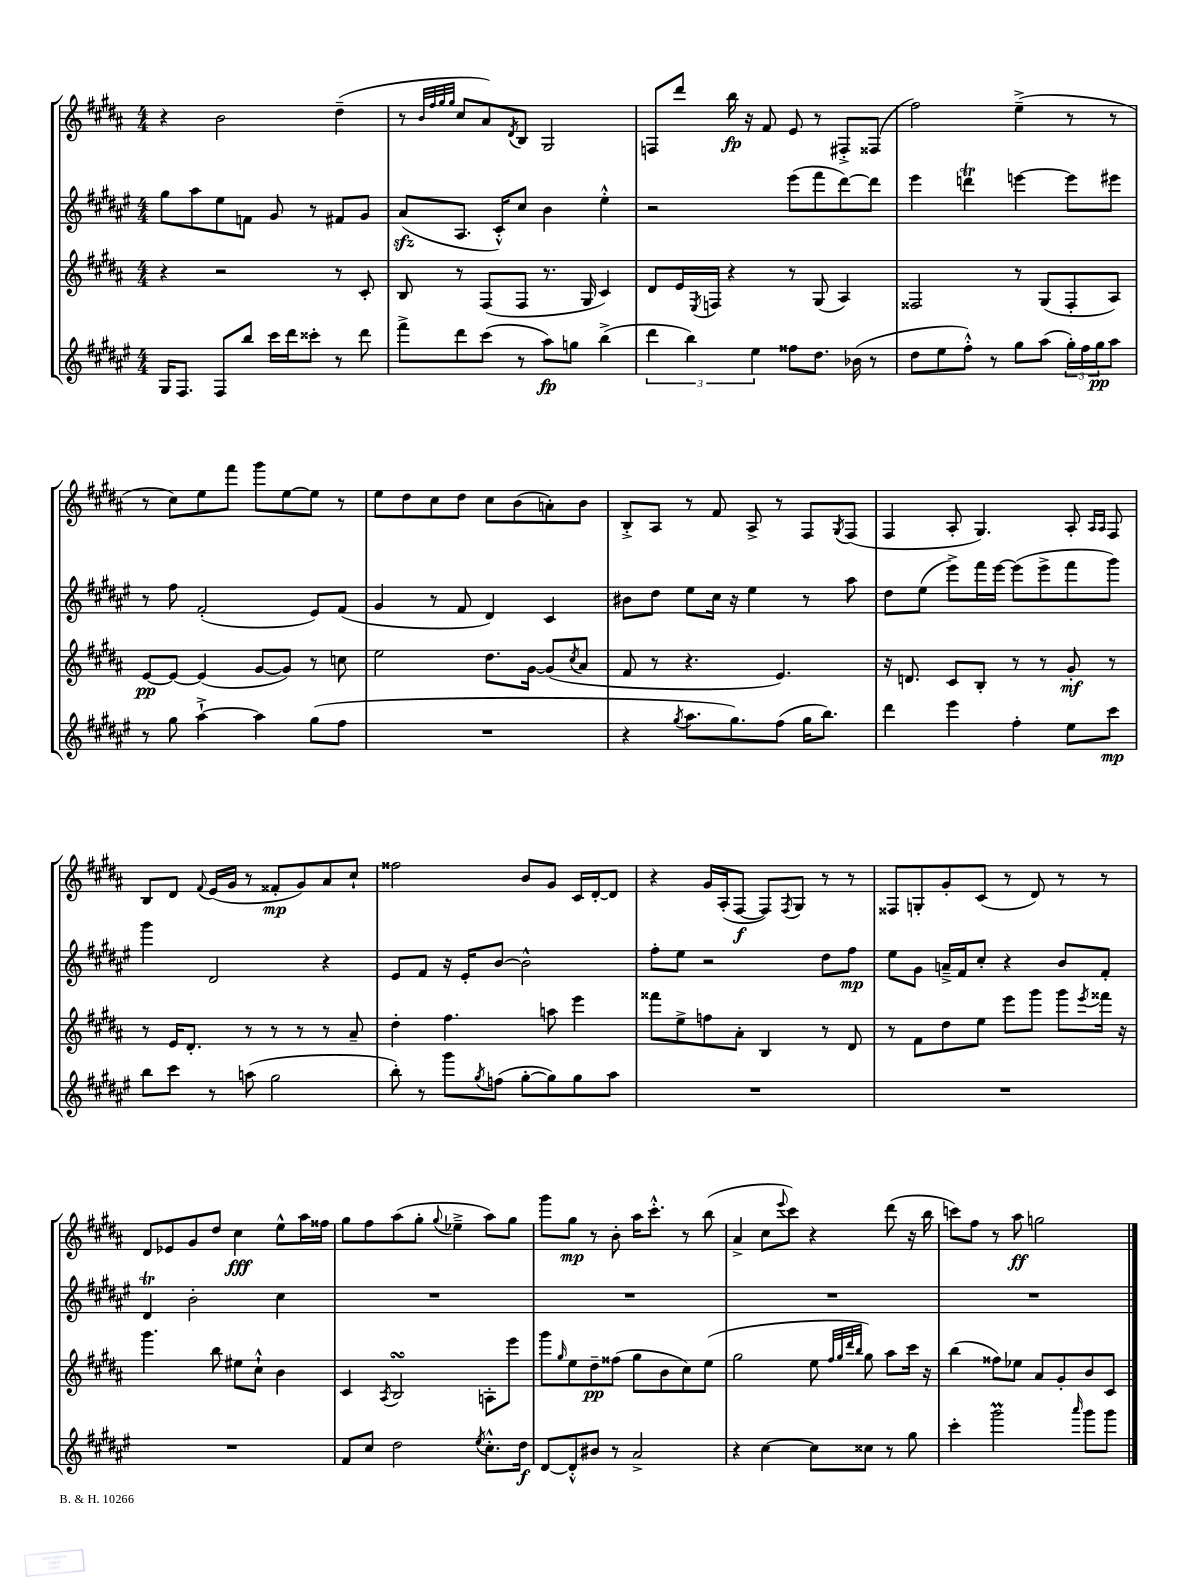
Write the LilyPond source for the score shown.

<<
\new StaffGroup <<
\new Staff = "s0" {
    \clef treble \key b \major \numericTimeSignature \time 4/4
    r4 b'2 dis''4--( |
    r8 \grace { b'32 fis''32 gis''32 gis''32 } cis''8 ais'8) \acciaccatura { dis'8 } b8 gis2 |
    f8 dis'''8 b''16\fp r16 fis'8 e'8 r8 fis8-.-> fisis8( |
    fis''2) e''4--->( r8 r8 |
    r8 cis''8) e''8 fis'''8 gis'''8 e''8~ e''8 r8 |
    e''8 dis''8 cis''8 dis''8 cis''8 b'8( a'8-.) b'8 |
    b8-.-> ais8 r8 fis'8 ais8-> r8 fis8 \acciaccatura { gis8 } fis8( |
    fis4 ais8-. gis4.) ais8-. \grace { ais16 ais16 } fis8 |
    b8 dis'8 \appoggiatura { fis'8 } e'16( gis'16 r8 fisis'8-.\mp gis'8) ais'8 cis''8-! |
    fisis''2 b'8 gis'8 cis'16 dis'16~-. dis'8 |
    r4 gis'16 ais16-.( fis8~\f fis8) \acciaccatura { fis8 } gis8 r8 r8 |
    fisis8 g8-. gis'8-. cis'8( r8 dis'8) r8 r8 |
    dis'8 ees'8 gis'8 dis''8 cis''4\fff e''8-^ ais''16 fisis''16 |
    gis''8 fis''8 ais''8( gis''8-. \appoggiatura { gis''8 } ees''4---> ais''8) gis''8 |
    gis'''8 gis''8\mp r8 b'8-. ais''16 cis'''8.-.-^ r8 b''8( |
    ais'4-> cis''8 \appoggiatura { e'''8 } cis'''8) r4 dis'''8( r16 b''16 |
    c'''8) fis''8 r8 ais''8\ff g''2 \bar "|." |
}
\new Staff = "s1" {
    \clef treble \key fis \major \numericTimeSignature \time 4/4
    gis''8 ais''8 eis''8 f'8 gis'8 r8 fis'8 gis'8 |
    ais'8\sfz( ais8. cis'16-.-^) cis''8 b'4 eis''4-.-^ |
    r2 eis'''8( fis'''8 dis'''8~) dis'''8 |
    eis'''4 d'''4\trill e'''4~ e'''8 eis'''8 |
    r8 fis''8 fis'2-.( eis'8) fis'8( |
    gis'4 r8 fis'8 dis'4) cis'4 |
    bis'8 dis''8 eis''8 cis''16 r16 eis''4 r8 ais''8 |
    dis''8 eis''8( eis'''8->) fis'''16 eis'''16~ eis'''8( eis'''8-> fis'''8 gis'''8) |
    gis'''4 dis'2 r4 |
    eis'8 fis'8 r16 eis'16-. b'8~ b'2-^ |
    fis''8-. eis''8 r2 dis''8 fis''8\mp |
    eis''8 gis'8 a'16---> fis'16 cis''8-. r4 b'8 fis'8-. |
    dis'4\trill b'2-. cis''4 |
    R1 |
    R1 |
    R1 |
    R1 \bar "|." |
}
\new Staff = "s2" {
    \clef treble \key b \major \numericTimeSignature \time 4/4
    r4 r2 r8 cis'8-. |
    b8 r8 fis8( fis8 r8. gis16 cis'4) |
    dis'8 e'16 \acciaccatura { e8 } f16 r4 r8 gis8( ais4) |
    fisis2 r8 gis8( fisis8-. ais8) |
    e'8~\pp e'8~ e'4( gis'8~ gis'8) r8 c''8 |
    e''2 dis''8. gis'16~ gis'8( \acciaccatura { cis''8 } ais'8 |
    fis'8 r8 r4. e'4.) |
    r16 d'8. cis'8 b8-. r8 r8 gis'8-.\mf r8 |
    r8 e'16 dis'8.-. r8 r8 r8 r8 ais'8-- |
    dis''4-. fis''4. a''8 e'''4 |
    fisis'''8 e''8-> f''8 ais'8-. b4 r8 dis'8 |
    r8 fis'8 dis''8 e''8 e'''8 gis'''8 gis'''8 \acciaccatura { e'''8 } fisis'''16 r16 |
    gis'''4. b''8 eis''8 cis''8-!-^ b'4 |
    cis'4 \acciaccatura { ais8 } b2\turn a8-. e'''8 |
    gis'''8 \grace { gis''16 } e''8 dis''8--\pp fisis''8( gis''8 b'8 cis''8) e''8( |
    gis''2 e''8 \grace { fis''32 gis''32 dis'''32 b''32 } gis''8) ais''8 cis'''16 r16 |
    b''4( fisis''8) ees''8 ais'8 gis'8-. b'8 cis'8 \bar "|." |
}
\new Staff = "s3" {
    \clef treble \key fis \major \numericTimeSignature \time 4/4
    gis16 fis8. fis8 b''8 cis'''16 dis'''16 cisis'''8-. r8 dis'''8 |
    fis'''8-> dis'''8 cis'''8( r8 ais''8\fp) g''8 b''4->( |
    \tuplet 3/2 { dis'''4 b''4) eis''4 } fisis''8 dis''8. bes'16( r8 |
    dis''8 eis''8 fis''8-.-^) r8 gis''8 ais''8( \tuplet 3/2 { gis''16-.) fis''16 gis''16\pp } ais''8 |
    r8 gis''8 ais''4~-!-> ais''4 gis''8( fis''8 |
    R1 |
    r4 \acciaccatura { gis''8 } ais''8. gis''8.) fis''8( gis''16 b''8.) |
    dis'''4 eis'''4 fis''4-. eis''8 cis'''8\mp |
    b''8 cis'''8 r8 a''8( gis''2 |
    b''8-.) r8 gis'''8 \acciaccatura { gis''8 } f''8( gis''8~-. gis''8) gis''8 ais''8 |
    R1 |
    R1 |
    R1 |
    fis'8 cis''8 dis''2 \acciaccatura { eis''8 } cis''8.-.-^ dis''16\f |
    dis'8~ dis'8-.-^ bis'8 r8 ais'2-> |
    r4 cis''4~ cis''8 cisis''8 r8 gis''8 |
    cis'''4-. gis'''2\prall \grace { ais'''16 } gis'''8 gis'''8 \bar "|." |
}
>>
>>
\layout { \context { \Score \remove "Bar_number_engraver" } }
